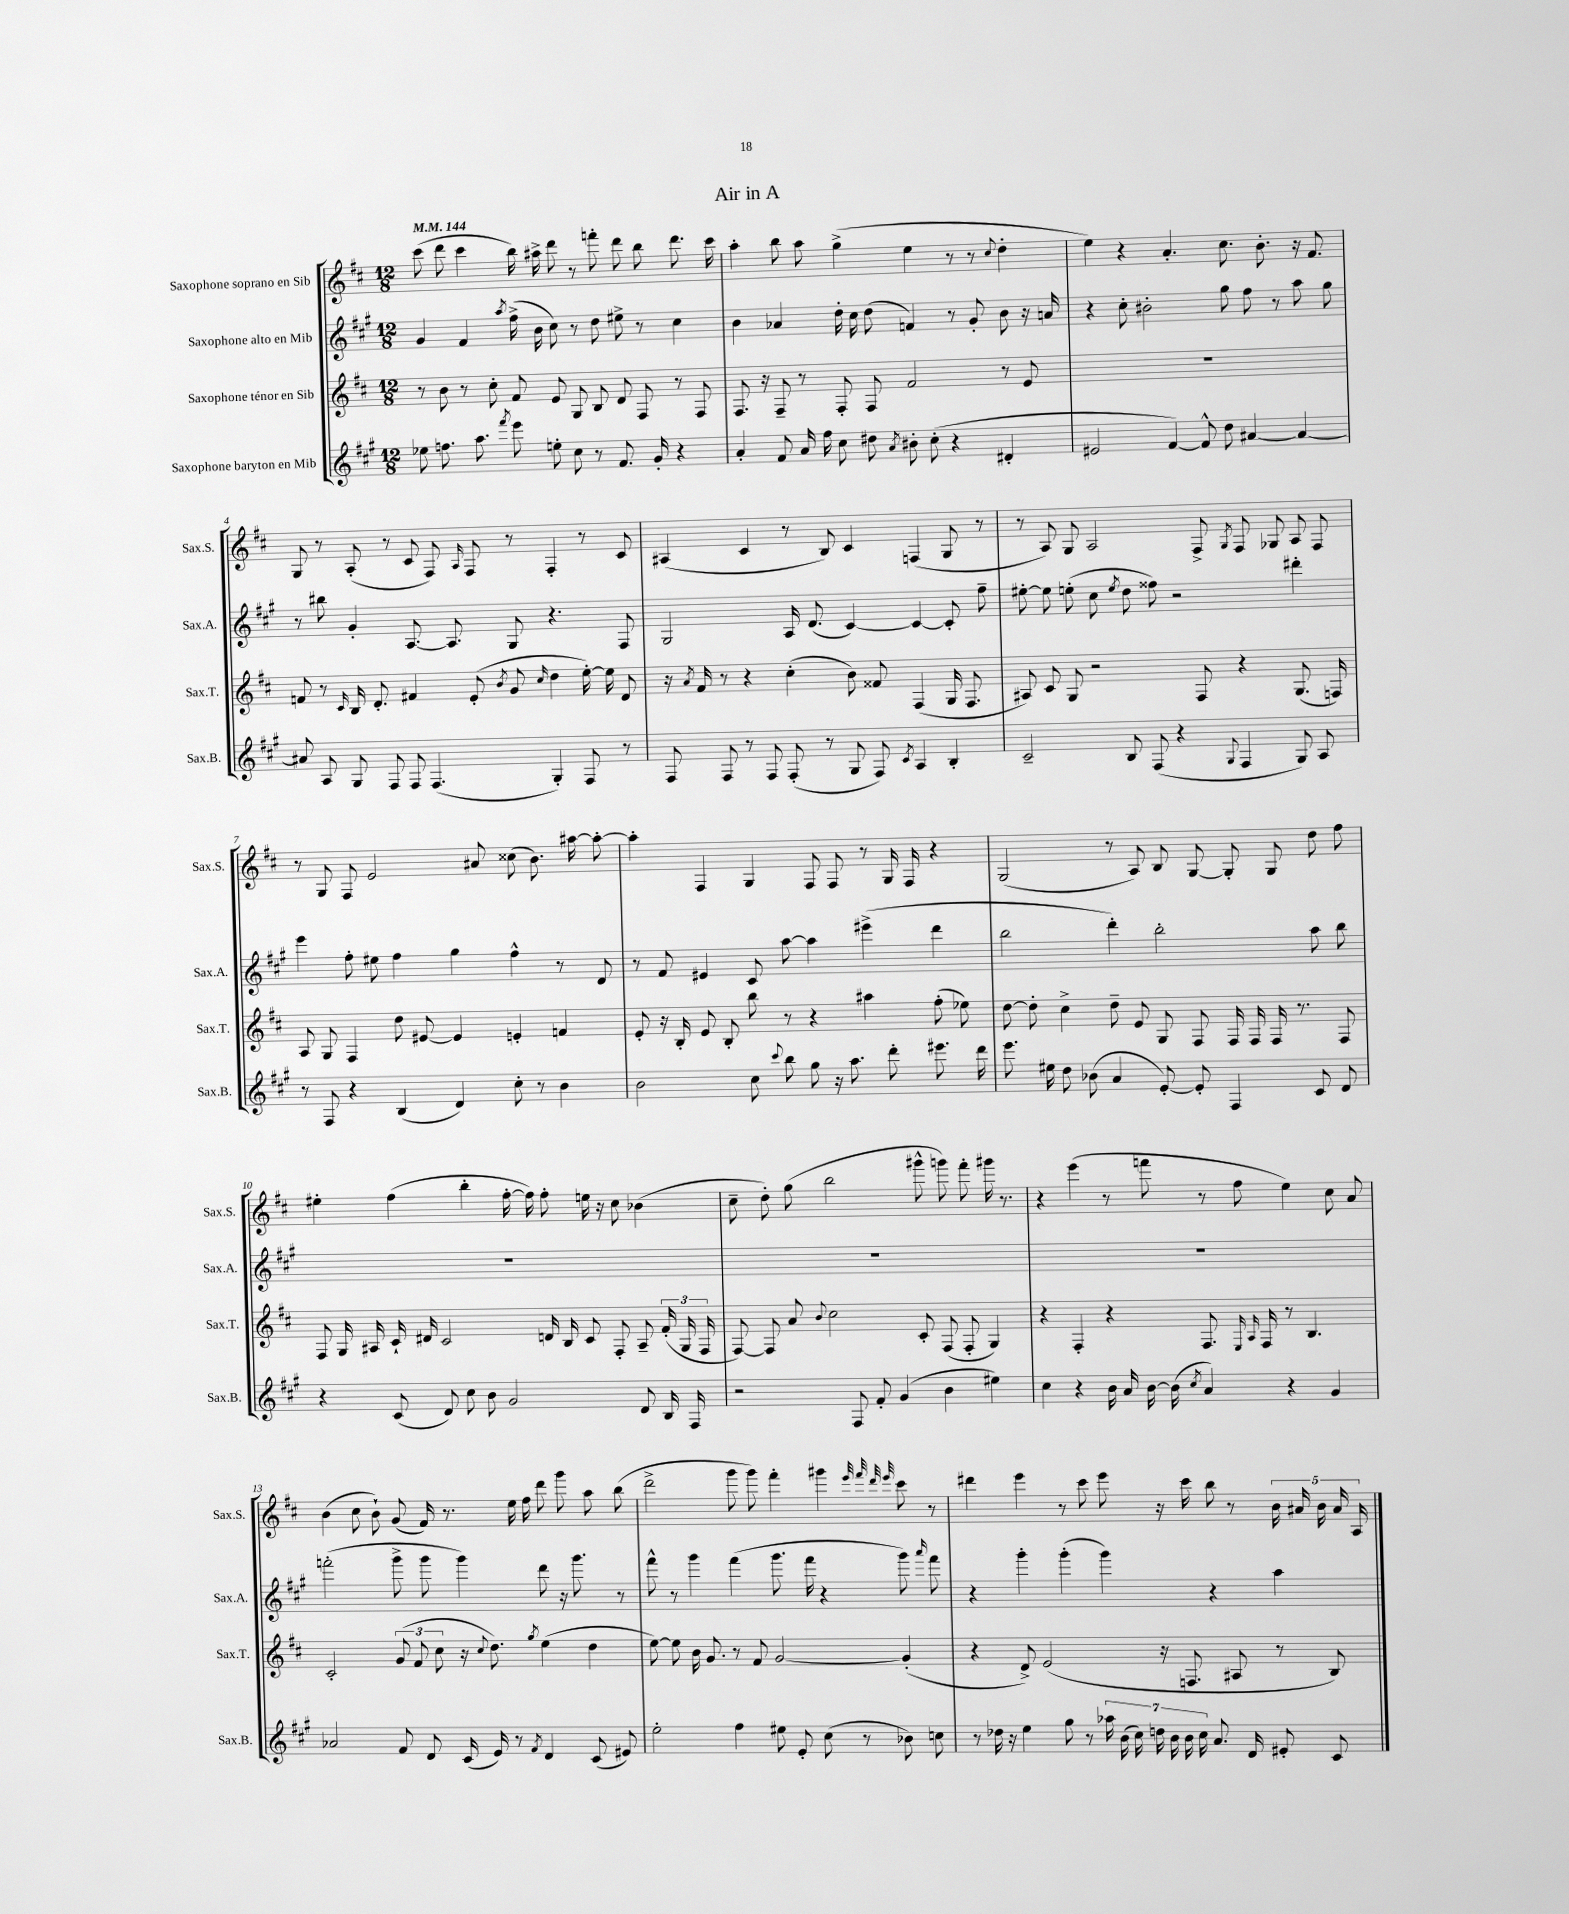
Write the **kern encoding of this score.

**kern	**kern	**kern	**kern
*staff4	*staff3	*staff2	*staff1
*clefG2	*clefG2	*clefG2	*clefG2
*k[f#c#g#]	*k[f#c#]	*k[f#c#g#]	*k[f#c#]
*M12/8	*M12/8	*M12/8	*M12/8
*MM144	*MM144	*MM144	*MM144
8ee-	8r	4g#	(8ccc#
8.ff	8b	.	8ddd
.	8r	4f#	4ccc#
8.aa	.	.	.
.	8cc#'	.	.
8qfff#	.	8qaa	.
8eee	8f#	(16ff#^	16bb)
.	.	16b	16aa#^
8ee'	8e	8cc#)	8ddd
8cc#	8G	8r	8r
8r	8B	8dd	8fff'
8.f#	8d	8ee#^	8ddd
.	8F#	8r	8bb
16g#'	.	.	.
4r	8r	4cc#	8.ddd
.	8F#	.	.
.	.	.	16ccc#
=	=	=	=
4a'	8.F#	4b	4aa'
.	16r	.	.
8f#	8F#~	4a-	8bb
16a	8r	.	8aa
16ff#	.	.	.
8cc#	8F#'	16dd'	(4gg^
.	.	16cc#	.
8dd#	8F#	(8dd	.
8qa	.	.	.
8b#'	2f#	4f)	4ee
(8cc#'	.	.	.
4r	.	8r	8r
.	.	8g#'	8r
.	.	.	8qqcc#
4d#'	8r	8b	4dd'
.	8e	16r	.
.	.	16a	.
=	=	=	=
2e#	1.r	4r	4ee)
.	.	8cc#'	4r
.	.	2b#'	.
[4f#)	.	.	4.a'
8f#^^]	.	.	.
8dd	.	8gg#	8.cc#
[4a#	.	8ff#	.
.	.	.	8.b'
.	.	8r	.
4a#_	.	8aa	16r
.	.	.	8.f#
.	.	8gg#	.
=	=	=	=
8a#]	8f	8r	8G
8A	8r	8bb#	8r
.	16qqc#	.	.
8G#	16B	4g#'	(8A'
.	8.d'	.	.
8F#	.	.	8r
8F#	4f#	[8.A	8c#
(4.F#	.	.	8F#)
.	.	8.A]	.
.	.	.	16qqA
.	(8e'	.	8F#
.	8qb	.	.
.	8g	8G#	8r
.	16qqcc#	.	.
4G#')	4dd	4.r	4F#'
8F#	[16ee')	.	8r
.	16ee]	.	.
8r	8d	8F#	8c#
=	=	=	=
8F#	16r	2G#	(4A#
.	8qa	.	.
.	16f#	.	.
8F#	8r	.	.
8r	4r	.	4c#
8F#	.	.	.
(8F#'	(4cc#'	16A	8r
.	.	(8.d	.
8r	.	.	8B)
8G#	8b)	[4c#)	4c#
8F#)	8f##	.	.
8qc#	.	.	.
4A	(4F#	4c#_	(4F
4B'	16G	8c#']	8G
.	8.F#	.	.
.	.	8ff#~	8r
=	=	=	=
2c#~	8A#)	[8ee#'	8r
.	8c#	8ee#]	8A)
.	8G	(8ee'	8G
.	2r	8cc#	2A
.	.	8qee	.
8B	.	8dd	.
(8F#	.	8ff##)	.
4r	.	2r	.
.	8F#	.	8F#^
8qqG#	.	.	8qG
4F#	4r	.	8F#
.	.	.	8G-
8G#)	(8.G	4ddd#'	8A
8A	.	.	8F#
.	16F)	.	.
=	=	=	=
8r	8A	4eee	8r
8F#	8G	.	8G
4r	4F#	8ff#'	8F#
.	.	8ee#	2e
(4B	8dd	4ff#	.
.	[8e#	.	.
4d)	4e#]	4gg#	.
.	.	.	8a#
8cc#'	4e'	4ff#^^	(8cc##
8r	.	.	8.b)
4b	4f	8r	.
.	.	.	[16aa#
.	.	8d	8aa#'_
=	=	=	=
2b	8e'	8r	4aa#']
.	16r	8f#	.
.	16B'	.	.
.	8e	4e#	4F#
.	8B'	.	.
8cc#	8bb	8c#	4G
8qqccc#	.	.	.
8bb	8r	[8aa	.
8gg#	4r	4aa]	8F#
16r	.	.	8F#
8.aa	.	.	.
.	4aa#	(4eee#^	8r
8ddd'	.	.	16G
.	.	.	16F#
8.eee#	(8ff#'	4ddd	4r
.	8ee-)	.	.
16ddd	.	.	.
=	=	=	=
8.eee	[8dd	2bb	(2G
.	8dd']	.	.
16ee#	.	.	.
8dd	4cc#^	.	.
(8b-	.	.	.
4a	8dd~	4ddd')	8r
.	8e	.	8A)
[8e')	8G	2bb'	8B
8e']	8F#	.	[8G
4F#	16F#	.	8G']
.	16F#	.	.
.	16F#	.	8G
.	8.r	.	.
8c#	.	8aa	8dd
8d	8F#	8bb	8ff#
=	=	=	=
4r	8F#	1.r	4ee#'
.	16G	.	.
.	16A#	.	.
(8c#	16c#`	.	(4ff#
.	16d#	.	.
8d)	2c#	.	.
8cc#	.	.	4bb'
8b	.	.	.
2g#	.	.	[16ff#'
.	.	.	16ff#])
.	16d	.	8ff#'
.	16B	.	.
.	8c#	.	16ee
.	.	.	16r
.	8F#'	.	8cc#
8d	8A#~	.	(4b-
16B	(24f#'	.	.
.	24G	.	.
16F#	.	.	.
.	24F#	.	.
=	=	=	=
2r	[8F#)	1.r	8cc#~
.	8F#]	.	8dd')
.	8a	.	(8gg
.	8qqb	.	.
.	2cc#	.	2bb
8F#	.	.	.
8f#'	.	.	.
(4g#	.	.	.
.	8c#'	.	8ggg#^^
4b	(8F#	.	8ggg)
.	8F#'	.	8fff#'
4ee#)	4G)	.	16ggg#
.	.	.	8.r
=	=	=	=
4cc#	4r	1.r	4r
4r	4F#'	.	(4eee
16b	4r	.	8r
16a	.	.	.
[16b	.	.	8fff
(16b]	.	.	.
8qcc#	.	.	.
4a)	8.F#	.	8r
.	.	.	8ff#
.	16qqE	.	.
.	16qqA	.	.
.	16F#	.	.
4r	8r	.	4ee)
.	4.B	.	.
4g#	.	.	8cc#
.	.	.	8a
=	=	=	=
2a-	2c#'	(2fff'	(4b
.	.	.	8cc#
.	.	.	8b`)
8f#	(12g	8ggg#^	(8g
.	12f#	.	.
8d	.	8ggg#	16f#)
.	12cc#	.	.
.	.	.	8.r
(16c#	16r	4ggg#)	.
.	8qqcc#	.	.
16e)	8.dd)	.	.
8r	.	.	16ee
.	.	.	16ff#
8qf#	8qgg	.	.
4d	(4ee	8ddd	8ddd
.	.	16r	8ggg
.	.	8.ggg#	.
(8c#	4dd	.	8aa
8e#)	.	8r	(8bb
=	=	=	=
2ee'	[8ee)	8fff#^^	2ddd^
.	8ee]	8r	.
.	16b	4ggg#	.
.	8.g	.	.
4ff#	8r	(4fff#	8ggg
.	8f#	.	8ggg)
8ee#	[2g	8.ggg#	4fff#'
8e'	.	.	.
.	.	16fff#	.
(8cc#	.	4r	4ggg#
8r	.	.	.
.	.	.	32qqeee
.	.	.	32qqfff#
.	.	.	32qqddd
.	.	.	32qqeee
8b-)	(4g']	8ggg#)	8ccc#
.	.	16qqaaa	.
8cc	.	8fff#	8r
=	=	=	=
8r	4r	4r	4ddd#
16dd-	.	.	.
16r	.	.	.
4ee	8d^)	4ggg#'	4eee
.	(2e	.	.
8gg#	.	(4ggg#'	8r
8r	.	.	8ccc#
28aa-	.	4ggg#)	8eee
(28b	.	.	.
28cc#)	.	.	.
28dd	.	.	.
.	16r	.	16r
28b	.	.	.
28b	.	.	.
.	8.F	.	16ccc#
28cc#	.	.	.
8.a	.	4r	8bb
.	8A#	.	8r
16d	.	.	.
8e#'	8r	4aa	20b
.	.	.	20a#
.	.	.	20b
8c#	8B)	.	.
.	.	.	20a#
.	.	.	20A
==	==	==	==
*-	*-	*-	*-
